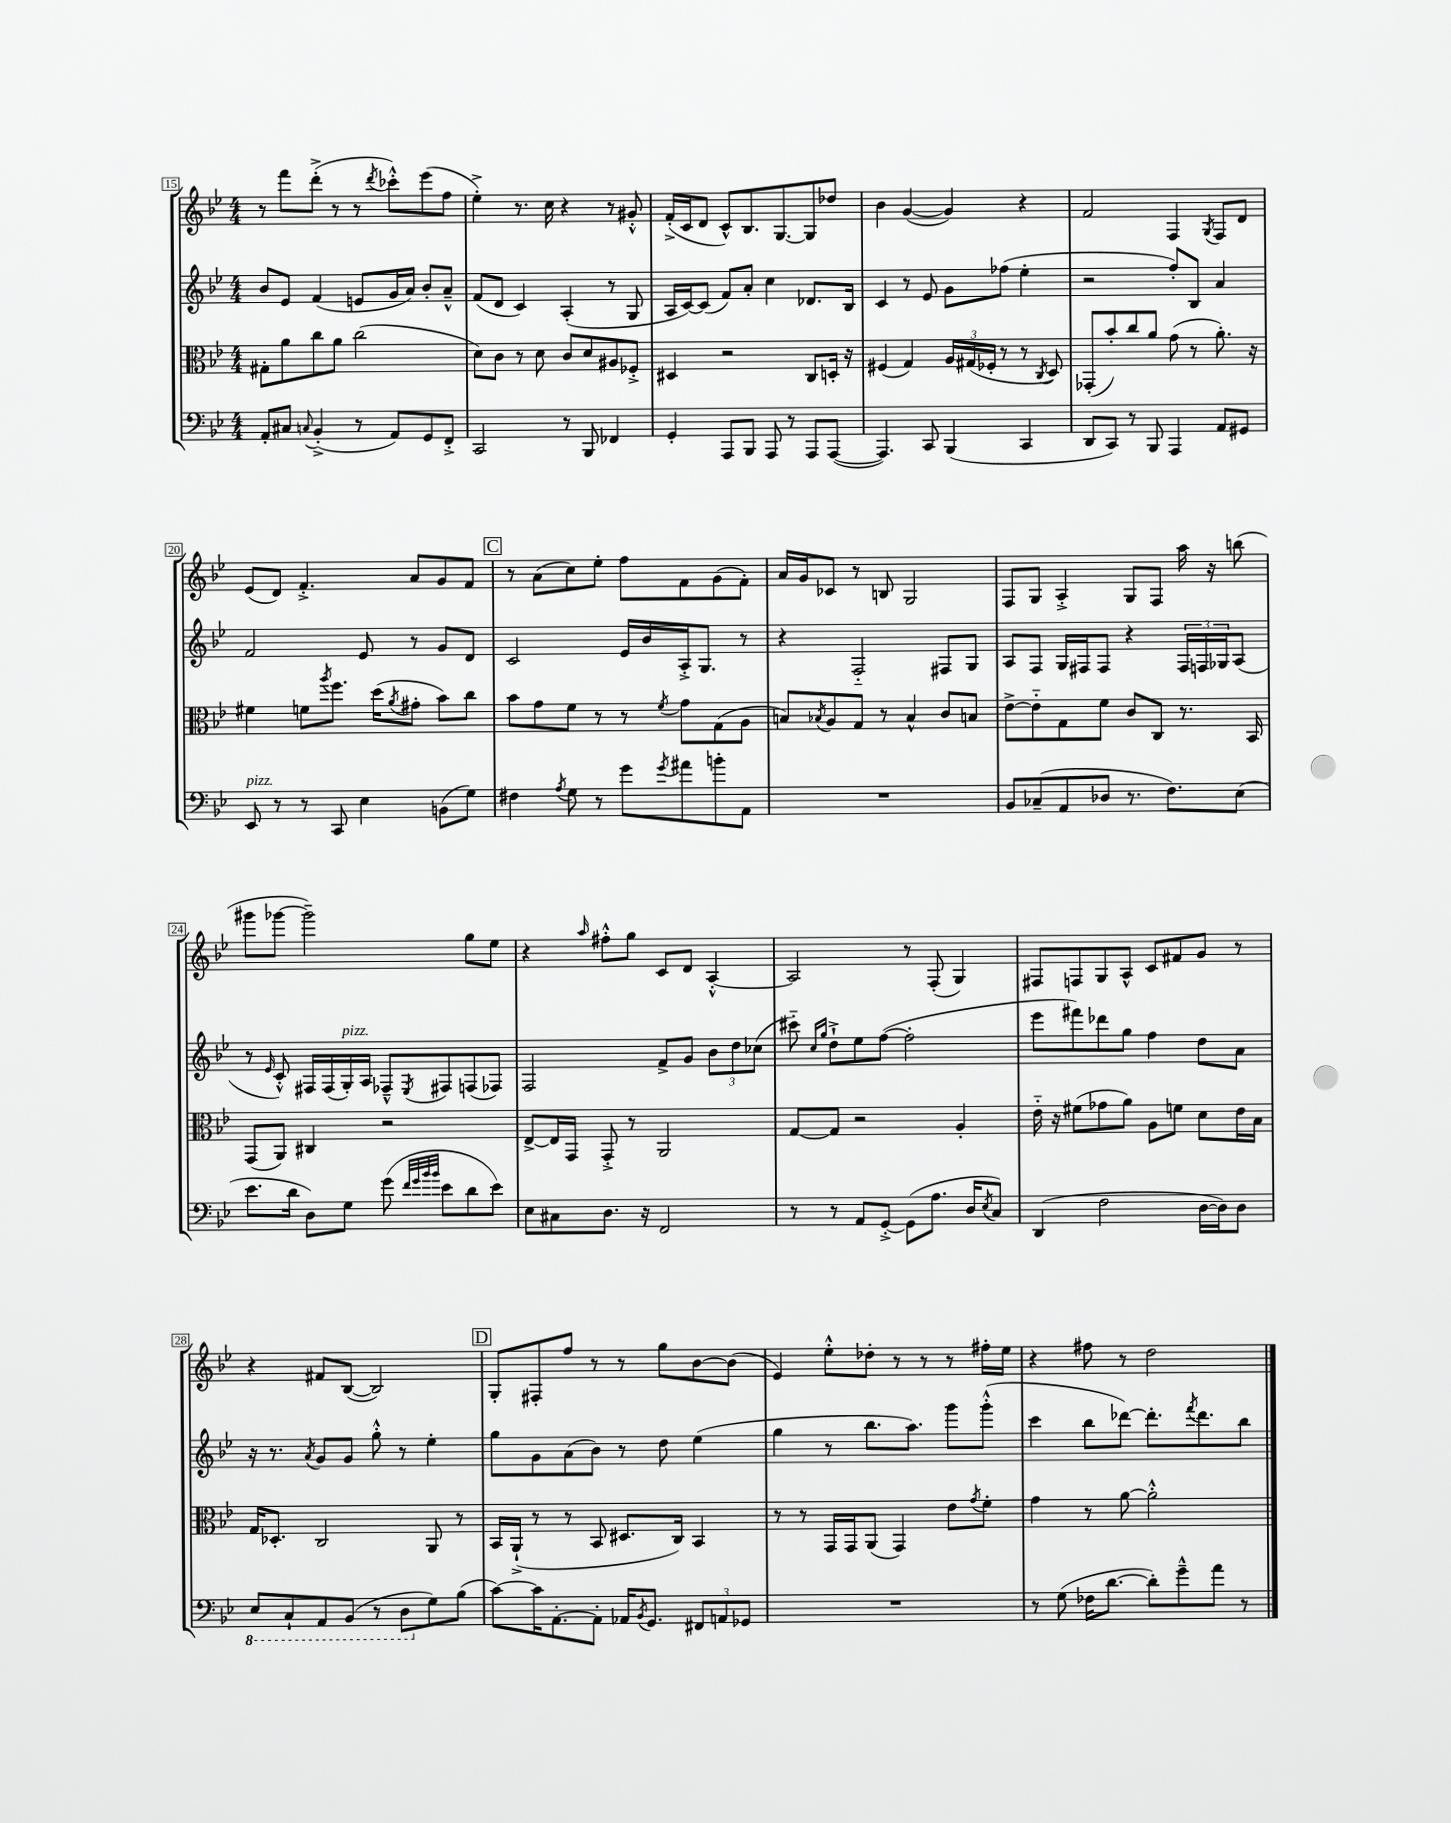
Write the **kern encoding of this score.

**kern	**kern	**kern	**kern
*staff4	*staff3	*staff2	*staff1
*clefF4	*clefC3	*clefG2	*clefG2
*k[b-e-]	*k[b-e-]	*k[b-e-]	*k[b-e-]
*M4/4	*M4/4	*M4/4	*M4/4
8AA'	8G#'	8b-	8r
8C#	8a	8e-	8fff
8qqC	.	.	.
(4BB-'^	8cc	(4f	(8ddd'^
.	8a	.	8r
8r	(2cc	8e	8r
.	.	.	8qddd
8AA)	.	16g	8ccc-'^^)
.	.	16a)	.
8GG	.	8b-'	(8eee-
8FF'^	.	8a~^^	8ff
=	=	=	=
2CC	8d)	(8f	4ee-'^)
.	8c	8d	.
.	8r	4c)	8.r
.	8d	.	.
.	.	.	16cc
8r	8c	(4A'	4r
8BBB-	8d	.	.
4FF-	8A#	8r	8r
.	8F-'^	8G	8g#'^^
=	=	=	=
4GG'	4D#	16A	(16f'^
.	.	[16c)	16c
.	.	(8c]	8d
8AAA	2r	8f)	8c^^)
8BBB-	.	8a'	8.B-
8AAA	.	4cc	.
.	.	.	[8.G
8r	.	.	.
8AAA	8C	8.d-	8G]
([8AAA	16D'	.	8dd-
.	16r	16B-	.
=	=	=	=
4.AAA])	(4F#	4c	4b-
.	4G)	8r	([4g
8CC	.	8e-	.
(4BBB-	24A	8g	4g])
.	(24G#	.	.
.	24F-'	.	.
.	8r	(8ff-	.
4CC	8r	4ee-'	4r
.	8qC	.	.
.	8D)	.	.
=	=	=	=
8DD	(8GG-'	2r	2f
8CC)	8b-')	.	.
8r	8cc	.	.
8BBB-	8a	.	.
4AAA	(8g	8ff')	4F
.	8r	8B-	.
.	.	.	8qG
8AA	8.a')	4a	8F
8GG#	.	.	8d
.	16r	.	.
=	=	=	=
8EE-	4f#	2f	(8e-
8r	.	.	8d)
8r	8f	.	4.f'^
.	8qaa	.	.
8CC	8.ff	.	.
4E-	.	8e-	.
.	(16dd	.	.
.	8qa	.	.
.	8g#'	8r	8a
(8BB	8b-)	8g	8g
8G)	8cc	8d	8f
=	=	=	=
4F#	8b-	2c	8r
.	8g	.	(8a
8qA	.	.	.
8G	8f	.	8cc)
8r	8r	.	8ee-'
8g	8r	16e-	8ff
.	.	16b-	.
8qg	8qf	.	.
8a#	8g	16A'^	8f
.	.	8.G	.
8b'	(8G	.	(8g
8AA	8A	8r	8f')
=	=	=	=
1r	8B)	4r	16a
.	.	.	16g
.	8qB-	.	.
.	8A	.	8c-
.	8G	2F'~	8r
.	8r	.	8B
.	4B-^^	.	2G
.	8c	8F#	.
.	8B	8G	.
=	=	=	=
8BB-	[8e-^	8A	8F
(8C-~	8e-'~]	8F	8G
8AA	8G	16G	4A'^
.	.	16F#	.
8D-	8f	8F#	.
8.r	8c	4r	8G
.	8C	.	8F
8.F)	.	.	.
.	8.r	24F#	16aa
.	.	24F	.
.	.	.	16r
.	.	24G-	.
(8E-	.	(8A	(8bb
.	16BB-	.	.
=	=	=	=
8.e-	(8GG	8r	8ggg#
.	.	16qqe-	.
.	8AA)	8c'^^)	[8ggg-
16d	.	.	.
8D)	4C#	16F#	2ggg-~])
.	.	(16F#	.
8G	.	16G')	.
.	.	16A	.
(8g	2r	8F-~^^	.
32qqf	.	.	.
32qqg	.	.	.
32qqb-	.	.	.
32qqb-	.	8qE-	.
8e-	.	8F#	.
8d	.	(8F	8gg
8e-)	.	8F-)	8ee-
=	=	=	=
8E-	[8E-^	2F	4r
8C#	16E-]	.	.
.	16GG	.	.
.	.	.	16qqaa
8.D	8GG'^	.	8ff#'^^
.	8r	.	8gg
16r	.	.	.
2FF	2AA	8f^	8c
.	.	8g	8d
.	.	12b-	[4A'^^
.	.	12dd	.
.	.	(12cc-	.
=	=	=	=
8r	[8G	8ccc#'~)	2A]
.	.	16qqcc	.
.	.	16qqgg	.
8r	8G]	8dd`^	.
8AA	2r	8ee-	.
[8GG'^	.	([8ff	.
(8GG]	.	2ff']	8r
8.A	.	.	(8F'
.	4A'	.	4G)
16D	.	.	.
8qE-	.	.	.
8C)	.	.	.
=	=	=	=
(4DD	16e-'~	8eee-	8F#
.	16r	.	.
.	(8f#	8fff#)	8F
2F	8g-	8ddd-	8G
.	8a)	8gg	8A^^
.	8A	4ff	8c
.	8f	.	8f#
[16D	8d	8dd	8g
16D])	.	.	.
8D	16e-	8a	8r
.	16B-	.	.
=	=	=	=
8EE-	16G	16r	4r
.	8.D-'	8.r	.
8CC`	.	.	.
.	.	8qa	.
8AAA	2C	8g	8f#
(8BBB-	.	8g	([8B-
8r	.	8gg'^^	2B-])
8DD	.	8r	.
8G)	8AA	4ee-'	.
(8B-	8r	.	.
=	=	=	=
[8c)	16BB-	8gg	8G'
.	(16AA`^	.	.
16c]	8r	8g	8F#'
[8.AA'	.	.	.
.	8r	(8a	8ff
8AA']	8BB-	8b-)	8r
16AA-	8.D#	8r	8r
8qBB-	.	.	.
8.GG	.	.	.
.	.	8dd	8gg
.	16C)	.	.
12FF#	4BB-	(4ee-	[8b-
12AA	.	.	.
.	.	.	(8b-]
12GG-	.	.	.
=	=	=	=
1r	8r	4gg	4e-)
.	8r	.	.
.	16GG	8r	8ee-'^^
.	16GG	.	.
.	(8AA	8.bb-	8dd-'
.	4GG)	.	8r
.	.	8.aa)	.
.	.	.	8r
.	8e-	8ggg	8r
.	8qg	.	.
.	8f'	(8ggg'^^	16ff#'
.	.	.	16ee-
=	=	=	=
8r	4g	4ccc	4r
(8G	.	.	.
16F-	8r	8bb-	8ff#
[8.d	.	.	.
.	[8a	[8ddd-)	8r
8d'])	2a'^^]	8.ddd-']	2dd
8g~^^	.	.	.
.	.	8qfff	.
.	.	8.ddd-	.
8a	.	.	.
8r	.	8bb-	.
==	==	==	==
*-	*-	*-	*-
